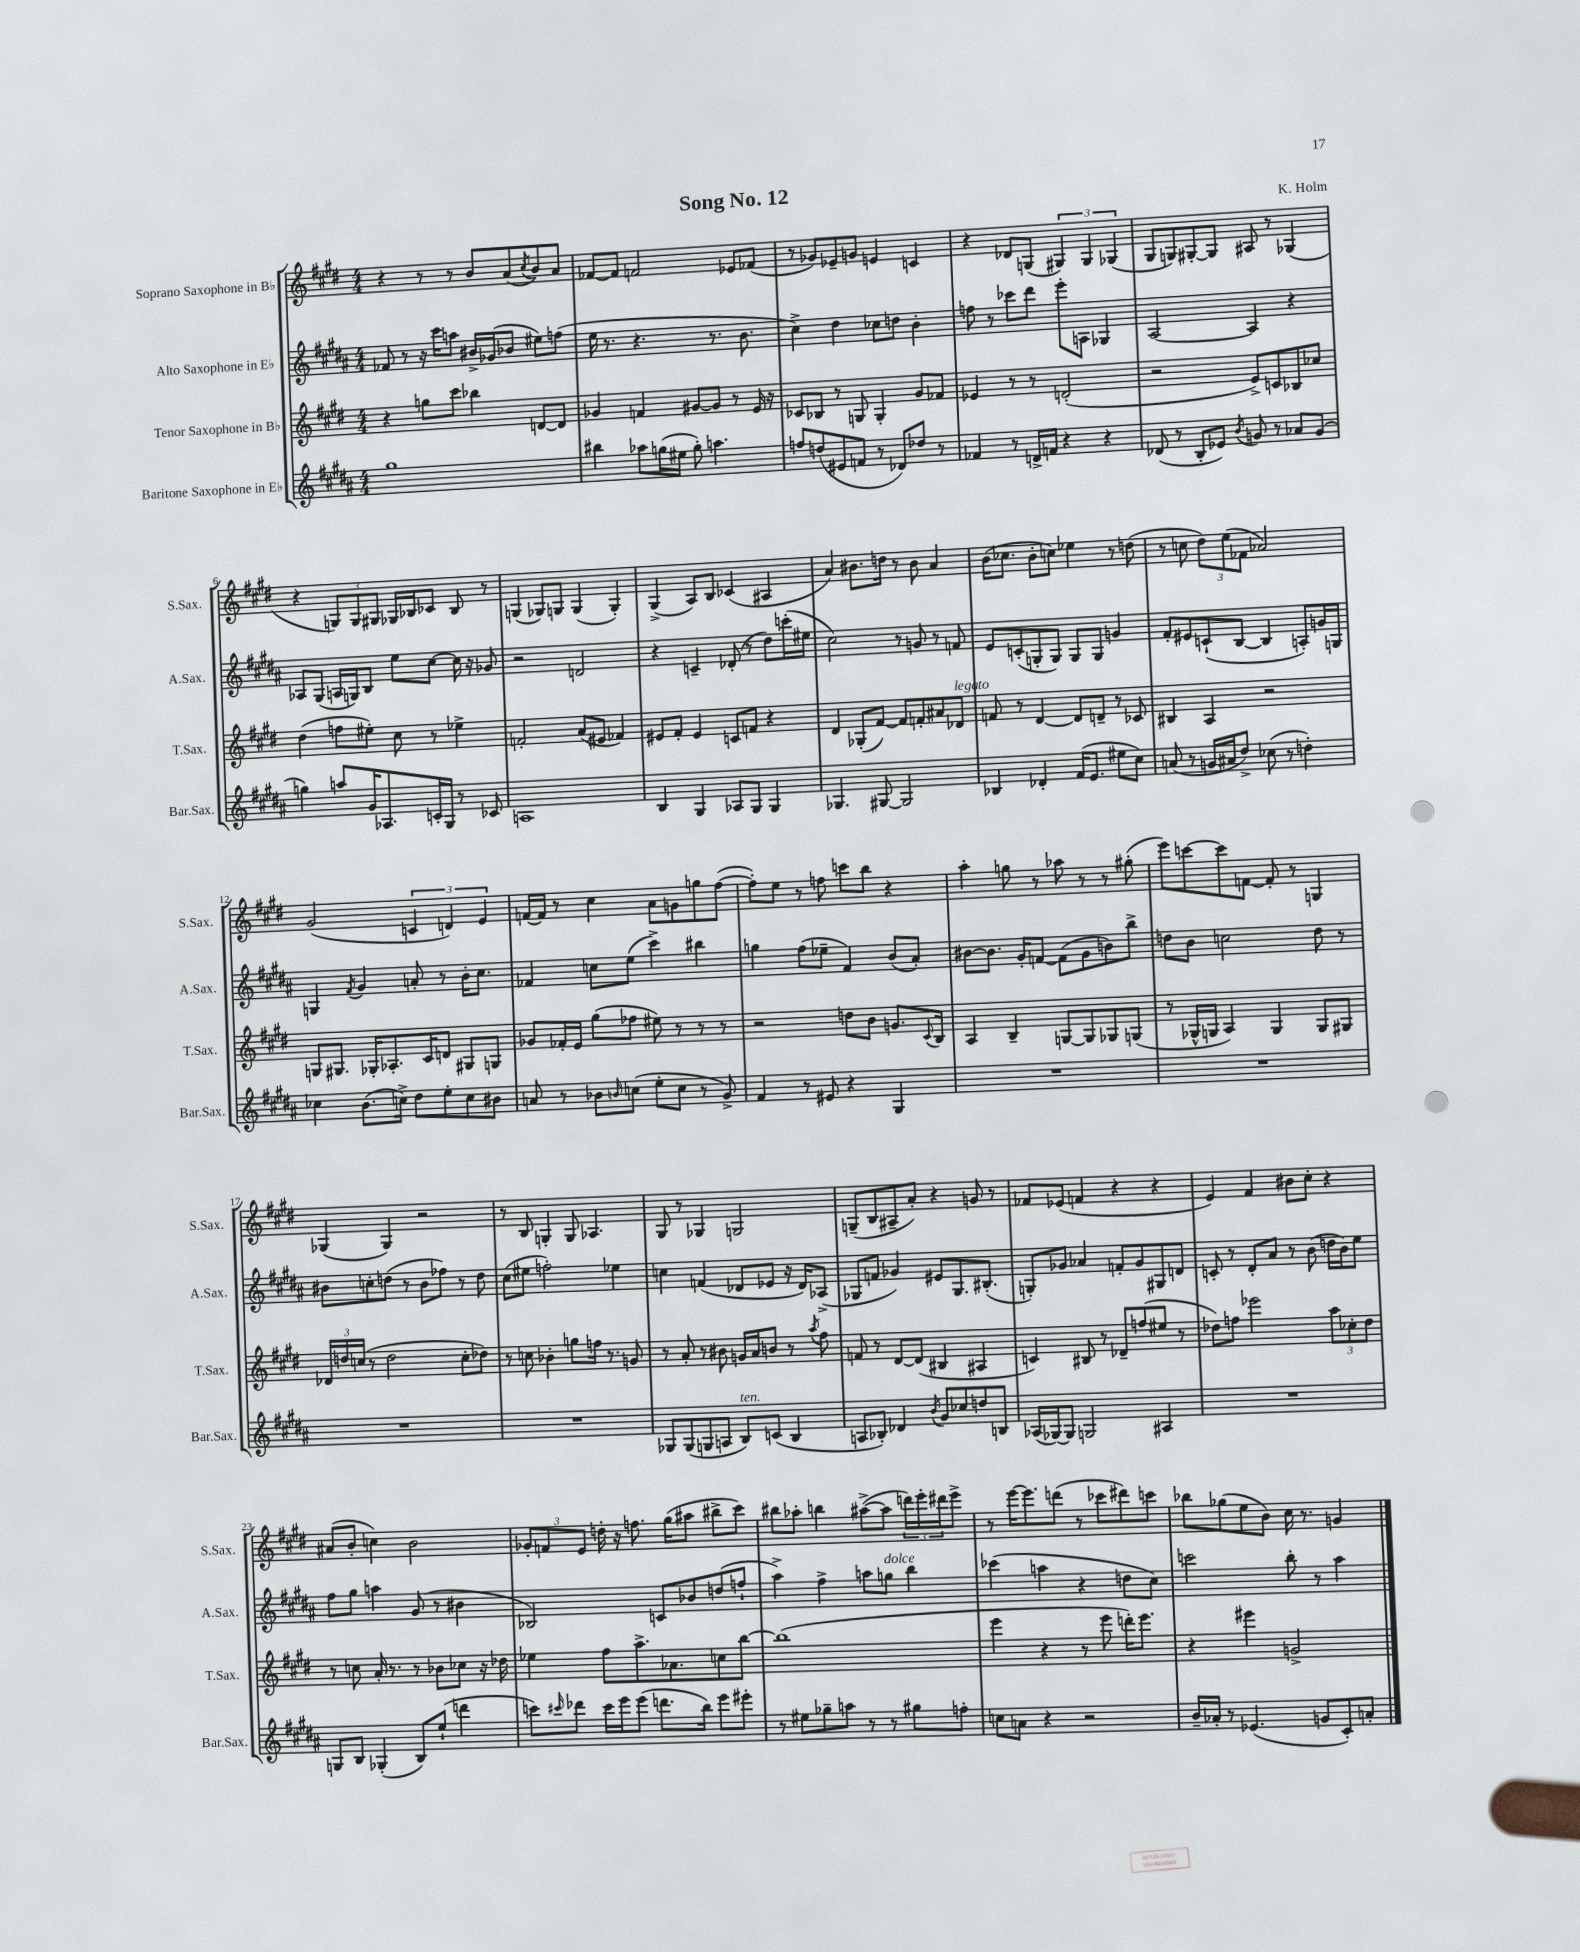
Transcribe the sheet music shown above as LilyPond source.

\header { title = "Song No. 12" composer = "K. Holm" }
<<
\new StaffGroup <<
\new Staff = "s0" \with { instrumentName = "Soprano Saxophone in Bb" shortInstrumentName = "S.Sax." } {
    \clef treble \key e \major \numericTimeSignature \time 4/4
    r4 r8 r8 b'8 a'8( \acciaccatura { cis''8 } b'8) a'8 |
    fes'8~ fes'8 f'2 ees'8 fes'8( |
    r8 ges'8) ees'8-- g'8 e'4 c'4 |
    r4 des'8 g8( \tuplet 3/2 { gis4) gis4 ges4( } |
    gis8 g8) gis8~-. gis8 ais8 r8 ges4( |
    r4 \tuplet 3/2 { g8) g8 gis8 } ges16 bes16 ces'8 bes8 r8 |
    g4( ges8) g8 g4( g4-.) |
    gis4->( a8) b8 ces'4( ais4 |
    a'4) bis'8. d''16 r8 bis'8 a'4 |
    b'16( ces''8. b'8-. c''8) ees''4 r8 d''8( |
    r8 c''8 \tuplet 3/2 { dis''8) e''8( fes'8 } aes'2) |
    gis'2( \tuplet 3/2 { c'4 d'4) e'4 } |
    f'16~ f'16 r8 cis''4 a'8 g'8 g''8 fis''8~( |
    fis''8-.) e''8 r8 f''8 c'''8 b''8 r4 |
    a''4-. g''8 r8 aes''8 r8 r8 gis''8-.( |
    e'''8) c'''8~ c'''8 f'8~ f'8-. r8 g4 |
    ges4( ges4) r2 |
    r8 b8 g4-. g8 aes4. |
    gis8 r8 ges4 g2 |
    g8--( b8 ais8-- a'8-.) r4 g'8 r8 |
    fes'8 ees'8( f'4 r4 r4 |
    e'4) fis'4 bis'8 cis''8-. r4 |
    ais'8( b'8-. c''4) b'2 |
    \tuplet 3/2 { ges'8-. f'8 e'8 } d''16-. r16 f''8. gis''16( ais''8 bis''8-> cis'''8) |
    bis''8 aes''8-. b''4 ais''8~->( ais''8 \tuplet 3/2 { d'''16) e'''16-. dis'''16 } e'''8-> |
    r8 e'''16~ e'''8. d'''8( r8 ces'''8 dis'''8) c'''8 |
    bes''8 ges''8( e''8 b'8) cis''16 r8. g'4 \bar "|." |
}
\new Staff = "s1" \with { instrumentName = "Alto Saxophone in Eb" shortInstrumentName = "A.Sax." } {
    \clef treble \key b \major \numericTimeSignature \time 4/4
    fes'8 r8 r16 cis'''16 a''8 bis'16-> ges'16( bes'8 eis''8) f''8( |
    e''16 r8. r4. r8. b'8. |
    cis''4->) dis''4 ces''8 d''8 b'4-. |
    f''8 r8 ces'''8 dis'''8 e'''8-. a8 ges4 |
    ais2~ ais4 r4 |
    aes8 gis8( a16 g16) b8 e''8 cis''8~ cis''16 r16 ges'8 |
    r2 d'2 |
    r4 c'4-- des'8-.( r8 dis''8) c'''16-.( eis''16 |
    cis''2) r8 g'8 r8 f'8 |
    e'8 c'8-.( g8-. g8) g8 g8 g'4 |
    fis'8-. eis'8 c'8-!( b8~ b4 a8-.) g'16 g16 |
    g4 \acciaccatura { fis'8 } gis'4 a'8-. r8 b'16-. cis''8. |
    fes'4 c''8 e''8( cis'''4->) bis''4 |
    g''4 fis''8( ees''8-- fis'4) b'8( ais'8-.) |
    bis'8~ bis'8. gis'16-. f'8~ f'8( gis'8 b'8) b''8-> |
    d''8 b'8 c''2 d''8 r8 |
    bis'8 c''8-. d''8( r8 bis'8 fes''8) r8 d''8 |
    cis''8( eis''8 f''2-.) ees''4 |
    c''4 f'4( des'8 ees'8 r16 des'16) aes8->( |
    ges8 f'8 ges'4) eis'8 ges8. bis8.-.( |
    g8-.) ges'8 aes'4 f'8-. ges'8 gis8 d'8 |
    c'8-. r8 dis'8-. ais'8 r8 b'8( d''16 b'16) e''8 |
    fis''8 gis''8 a''4 gis'8( r8 bis'4 |
    bes2) c'8 bes'8 d''8( f''8-! |
    ais''4->) fis''4-> a''8 g''8^\markup { \italic "dolce" } b''4 |
    ces'''4( a''4 r4 d''8 cis''8) |
    c'''2 b''8-. r8 ais''4 \bar "|." |
}
\new Staff = "s2" \with { instrumentName = "Tenor Saxophone in Bb" shortInstrumentName = "T.Sax." } {
    \clef treble \key e \major \numericTimeSignature \time 4/4
    r4 g''8 cis'''8 bes''4 d'8~ d'8 |
    ges'4 f'4 gis'8~ gis'8 r8 e'16 r16 |
    ces'8 bes8 r8 g8 g4-. gis'8 fes'8 |
    ees'4 r8 r8 d'2-.( |
    r2 e'8->) c'8 bes8 ces''8 |
    dis''4( f''8 eis''8-.) cis''8 r8 ees''4-> |
    f'2-. a'8( eis'8 fes'4) |
    eis'8 fis'8-. eis'4 c'8 f'8 r4 |
    dis'4 ges8-.( fis'8~) fis'8 f'8-. ais'8 des'8^\markup { \italic "legato" } |
    f'8 r8 dis'4~ dis'8 d'8-- r8 ces'8 |
    bis4 a4 r2 |
    g8 gis8. ges16-. aes8.-. cis'16 d'8 gis8 g8 |
    ges'8 fes'16-. e'16 gis''8( fes''8 eis''8) r8 r8 r8 |
    r2 d''8 b'8 g'8. \appoggiatura { cis'8 } b16 |
    a4 b4-- g8~ g8 ges8 g8( |
    r8 ges16-^ g16 a4) g4 g8 gis8 |
    \tuplet 3/2 { des'16 d''16 c''16( } r8 d''2 c''8-. des''8) |
    r8 c''8 bes'4-. g''8 f''16 r8. g'8 |
    r8 a'8-. r8 bis'8 g'16 a'16 b'8 r8 \acciaccatura { a''8 } fis''8 |
    f'8 r8 dis'8~ dis'8( bis4 ais4 |
    c'4) bis8 r8 des'8-- f''8( eis''8 r8 |
    des''8) f''8 ees'''2 \tuplet 3/2 { a''8 ces''8-. des''8 } |
    r8 c''8 a'16-. r8. r8 bes'8 ces''8 r16 des''16 |
    ees''4 fis''8 a''8.-> aes'8. c''8 b''8~ |
    b''1( |
    e'''4 r4 r8 e'''8 d'''16-.) e'''8. |
    r4 eis'''4 g'2-> \bar "|." |
}
\new Staff = "s3" \with { instrumentName = "Baritone Saxophone in Eb" shortInstrumentName = "Bar.Sax." } {
    \clef treble \key b \major \numericTimeSignature \time 4/4
    gis''1 |
    bis''4 aes''8 g''16( eis''16 g''8-.) a''4. |
    f''8 d''8( eis'8 f'8 r8 des'8) des''8 r8 |
    fes'4 r8 d'16-> f'16 r4 r4 |
    des'8( r8 b8-. ees'8) \acciaccatura { b'8 } g'8 r8 aes'8 g'8( |
    g''4) a''8 gis'16 aes8. c'16-. gis16 r8 ces'8 |
    a1 |
    b4 gis4 aes8 gis8 gis4 |
    ges4. gis8~ gis2 |
    bes4 des'4-. fis'16( e'8. eis''8 cis''8) |
    a'8( r8 g'16 ais'16 dis''8->) ces''8( r8 d''4-.) |
    ces''4 b'8.( c''16->) dis''8 e''8-. c''8 bis'8 |
    a'8 r8 bes'8 \grace { b'16 } c''8( e''8-. c''8 r8 gis'8->) |
    fis'4 r8 eis'8 r4 gis4 |
    R1 |
    R1 |
    R1 |
    R1 |
    ges8 ges8( g8 a8 b8^\markup { \italic "ten." }) c'8( b4 |
    a8 bes8-.) des'4 \acciaccatura { b'8 } gis'8 ces''8 d''8 b8 |
    aes16( ges16~) ges8 g2 ais4 |
    R1 |
    g8 b8 ges4-.( b8) e''8-!( d'''4 |
    c'''8) \grace { cis'''16 } des'''8 cis'''16 e'''16 e'''8( d'''8. b''16) e'''8 eis'''8-. |
    r8 eis''8 ges''8-- a''8 r8 r8 gis''8 f''8-. |
    c''8 a'8 r4 r2 |
    b'16-- aes'16-. r8 ees'4.( g'8 cis'8-.) a'8-. \bar "|." |
}
>>
>>
